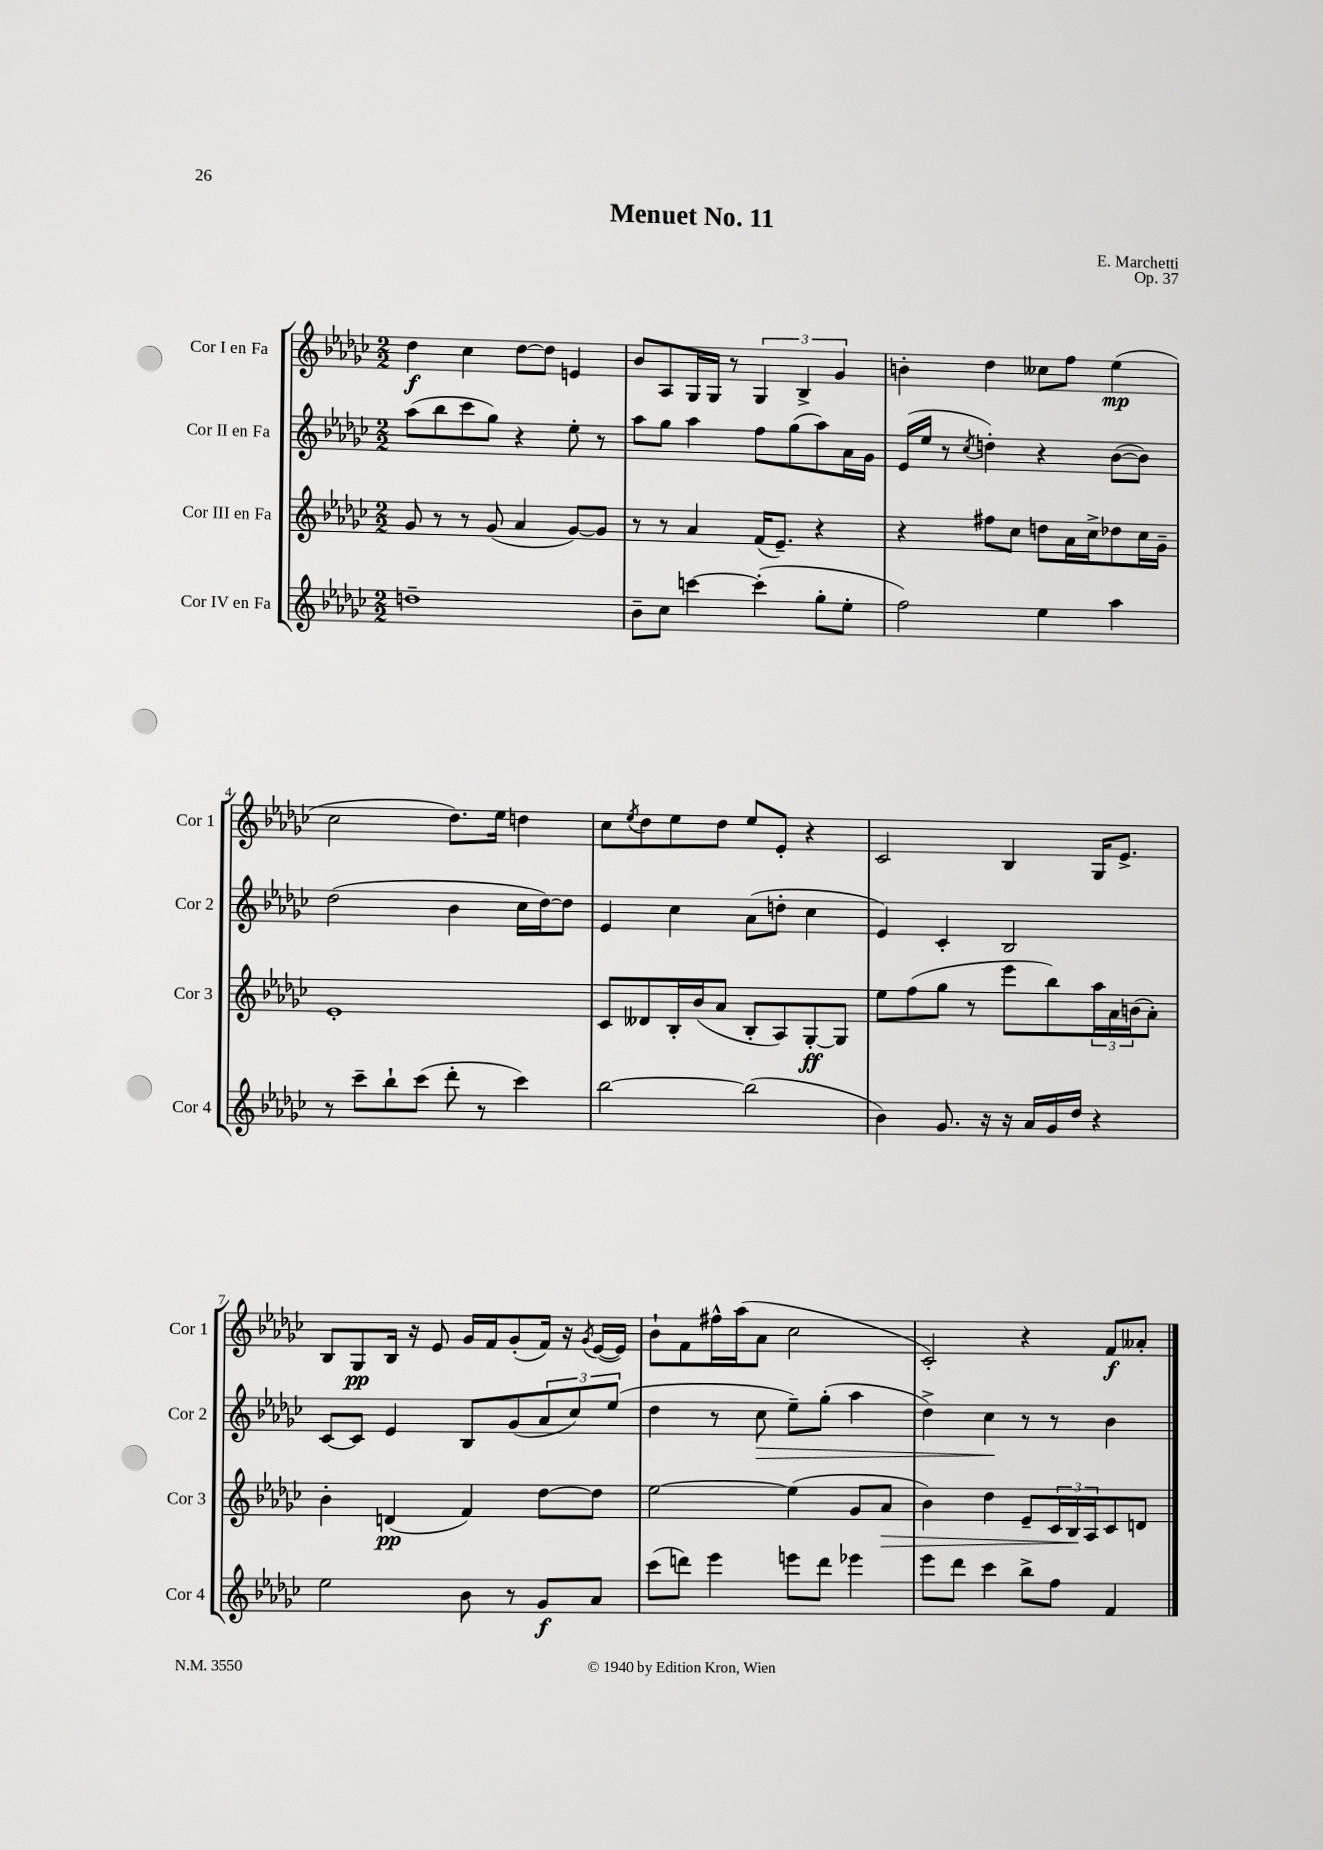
\header { title = "Menuet No. 11" composer = "E. Marchetti" opus = "Op. 37" }
<<
\new StaffGroup <<
\new Staff = "s0" \with { instrumentName = "Cor I en Fa" shortInstrumentName = "Cor 1" } {
    \clef treble \key ges \major \numericTimeSignature \time 2/2
    des''4\f ces''4 des''8~ des''8 e'4 |
    bes'8 aes8 ges16 ges16 r8 \tuplet 3/2 { ges4 bes4-> ges'4 } |
    b'4-. des''4 ceses''8 f''8 ees''4\mp( |
    ces''2 des''8.) ees''16 d''4 |
    ces''8 \acciaccatura { ees''8 } des''8 ees''8 des''8 ees''8 ees'8-. r4 |
    ces'2 bes4 ges16 ees'8.-> |
    bes8 ges8\pp bes16 r16 ees'8 ges'16 f'16 ges'8-.( f'16) r16 \acciaccatura { ges'8 } ees'16~( ees'16) |
    bes'8-! f'8 fis''16-^ aes''16( aes'8 ces''2 |
    ces'2-.) r4 f'8\f aeses'8-. \bar "|." |
}
\new Staff = "s1" \with { instrumentName = "Cor II en Fa" shortInstrumentName = "Cor 2" } {
    \clef treble \key ges \major \numericTimeSignature \time 2/2
    aes''8( bes''8 ces'''8 ges''8) r4 ees''8-. r8 |
    aes''8 ges''8 aes''4 f''8 ges''8( aes''8) aes'16 ges'16 |
    ees'16( ees''16 r8 \acciaccatura { ces''8 } d''4-.) r4 bes'8~( bes'8) |
    des''2( bes'4 ces''16 des''16~) des''8 |
    ees'4 ces''4 aes'8( d''8-. ces''4 |
    ees'4) ces'4-. bes2 |
    ces'8~ ces'8 ees'4 bes8 ges'8( \tuplet 3/2 { aes'8 ces''8) ees''8( } |
    des''4 r8 ces''8\> ees''8--) ges''8-.( aes''4 |
    des''4->) ces''4\! r8 r8 bes'4 \bar "|." |
}
\new Staff = "s2" \with { instrumentName = "Cor III en Fa" shortInstrumentName = "Cor 3" } {
    \clef treble \key ges \major \numericTimeSignature \time 2/2
    ges'8 r8 r8 ges'8( aes'4 ges'8~) ges'8 |
    r8 r8 aes'4 f'16( ees'8.--) r4 |
    r4 fis''8 ces''8 d''8 aes'16 ces''16-> des''8 ces''16 ges'16-- |
    ees'1-. |
    ces'8 deses'8 bes16-. bes'16( aes'8 bes8-. aes8) ges8~-.\ff ges8 |
    ees''8 f''8( ges''8 r8 ees'''8 bes''8) \tuplet 3/2 { aes''16 aes'16 b'16( } aes'8-.) |
    bes'4-. d'4\pp( f'4) des''8~ des''8 |
    ees''2~ ees''4( ges'8 aes'8\> |
    bes'4) des''4 ees'8-- \tuplet 3/2 { ces'16 bes16\! aes16 } ces'8 d'8 \bar "|." |
}
\new Staff = "s3" \with { instrumentName = "Cor IV en Fa" shortInstrumentName = "Cor 4" } {
    \clef treble \key ges \major \numericTimeSignature \time 2/2
    d''1-- |
    bes'8-- ces''8 c'''4~ c'''4-.( ges''8-. ees''8-. |
    f''2) ees''4 aes''4 |
    r8 ces'''8-- bes''8-! ces'''8( des'''8-. r8 ces'''4) |
    bes''2~ bes''2( |
    bes'4) ges'8. r16 r16 aes'16 ges'16 des''16 r4 |
    ees''2 bes'8 r8 ges'8\f aes'8 |
    ces'''8( d'''8) ees'''4 e'''8 d'''8 ees'''4 |
    ees'''8 des'''8 ces'''4 bes''8-> f''8 f'4 \bar "|." |
}
>>
>>
